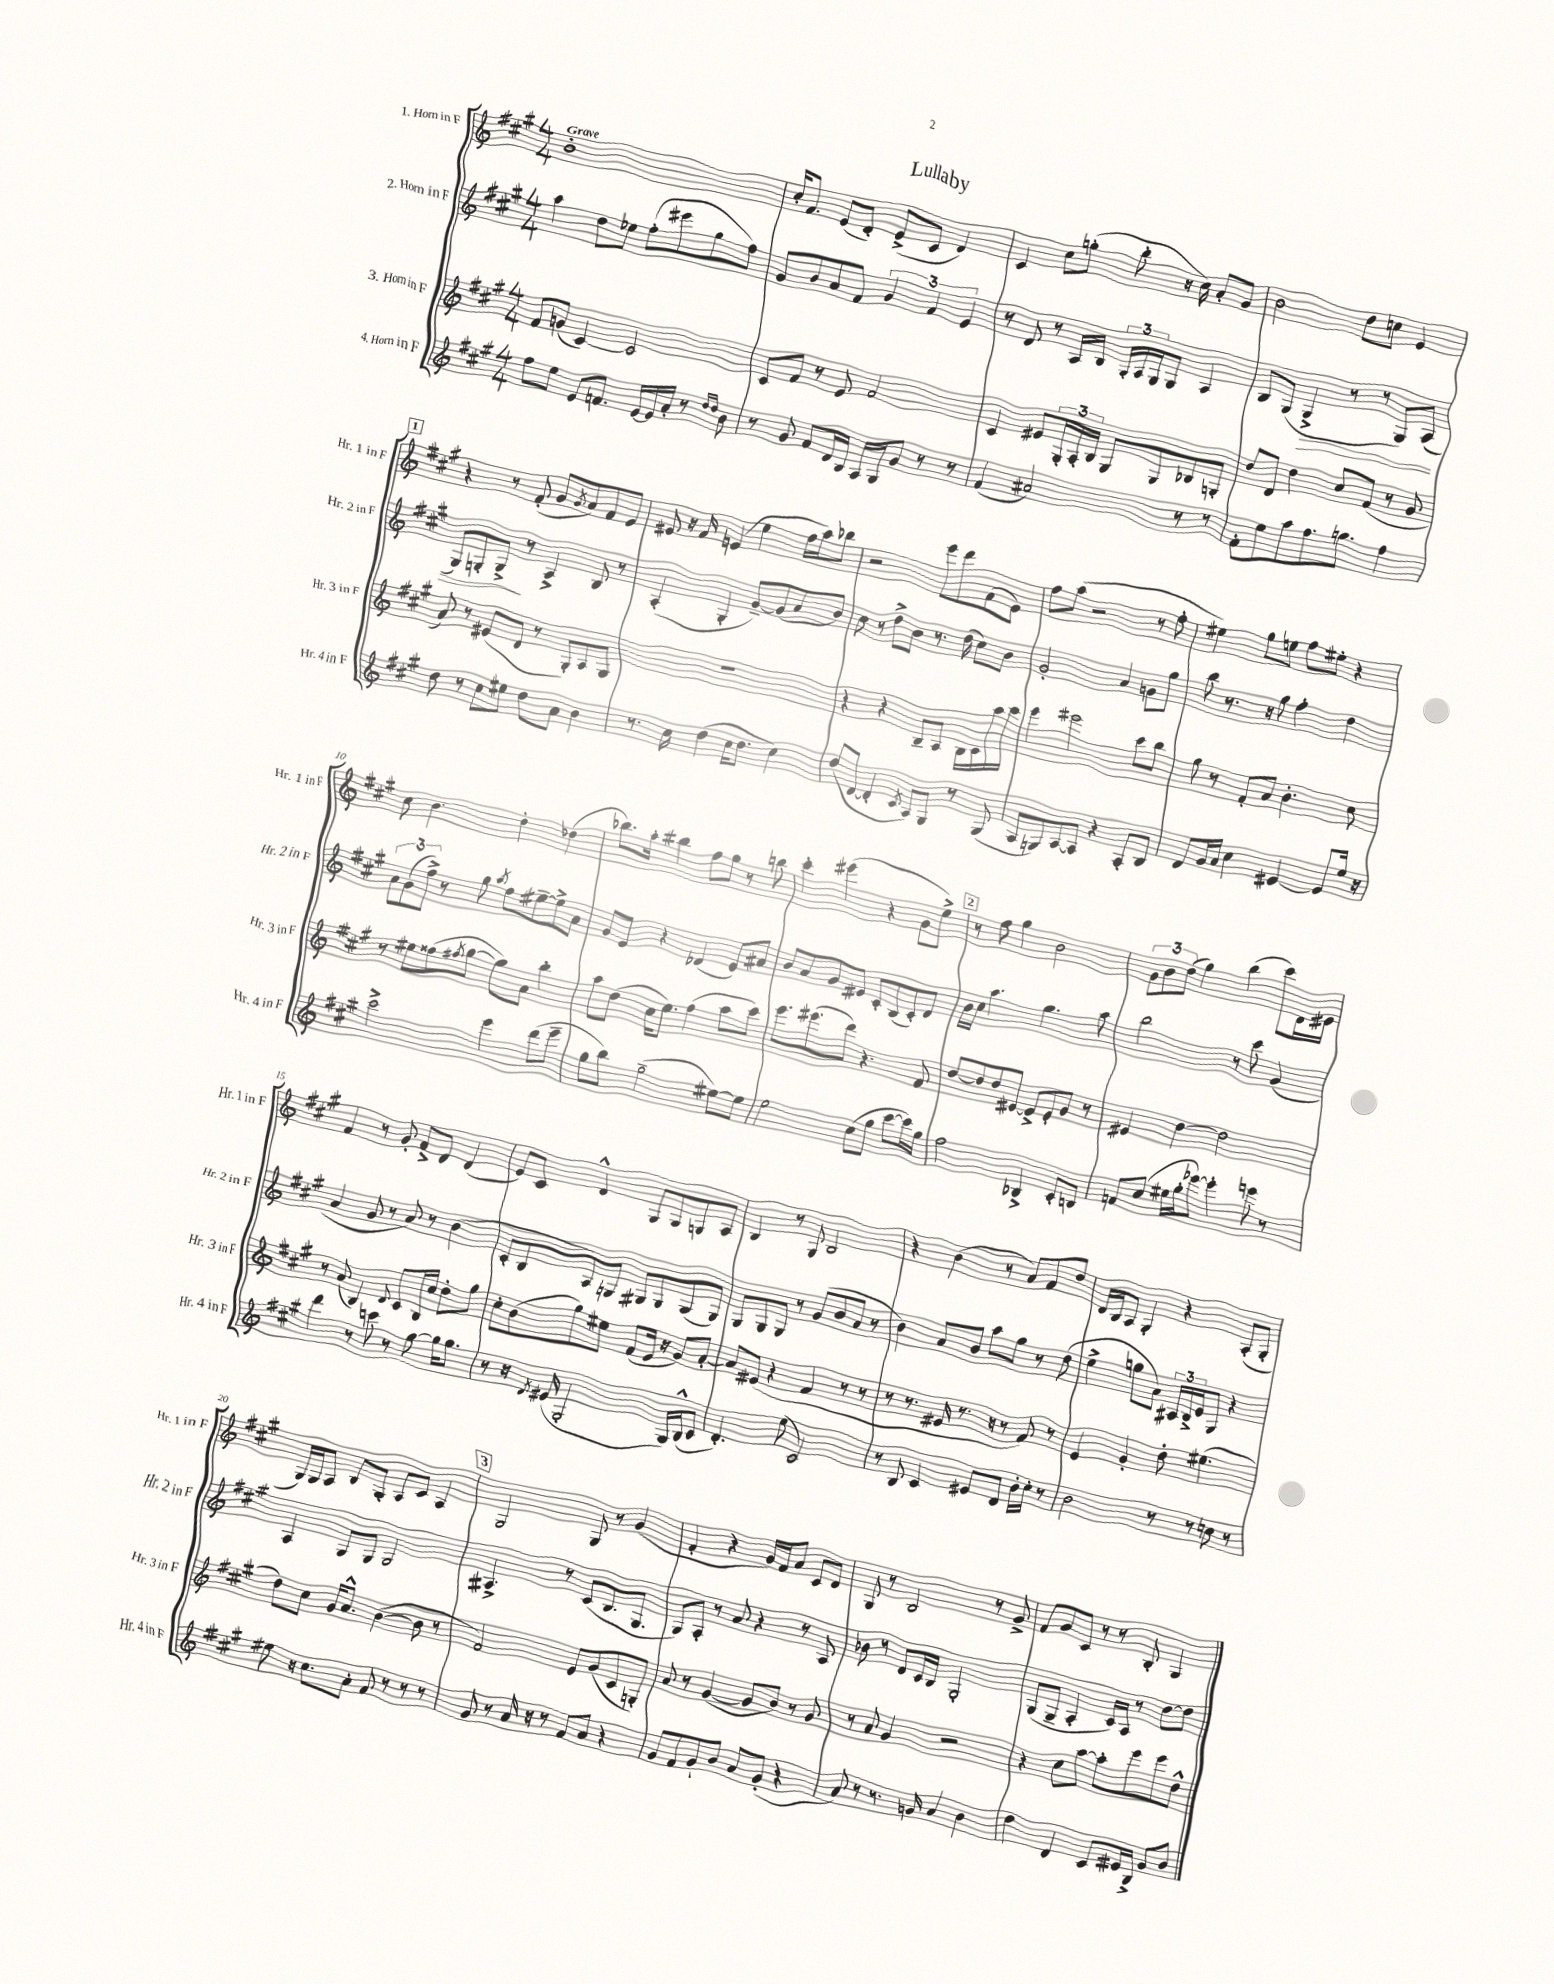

**kern	**kern	**kern	**dynam	**kern
*part4	*part3	*part2	*part2	*part1
*staff4	*staff3	*staff2	*staff2	*staff1
*I"4. Horn in F	*I"3. Horn in F	*I"2. Horn in F	*	*I"1. Horn in F
*I'Hr. 4 in F	*I'Hr. 3 in F	*I'Hr. 2 in F	*	*I'Hr. 1 in F
*clefG2	*clefG2	*clefG2	*	*clefG2
*k[f#c#g#]	*k[f#c#g#]	*k[f#c#g#]	*	*k[f#c#g#]
*M4/4	*M4/4	*M4/4	*	*M4/4
=1	=1	=1	=1	=1
!	!	!	!	!LO:TX:a:B:t=Grave
8ff#\L	8f#/L	4aa\	.	1b'
8ee\J	(8gn/J	.	.	.
8e/L	[4c#/)	8dd\L	.	.
8.fn/J	.	8ee-X\J	.	.
.	2c#/]	(8ff#'\L	.	.
[16e/LL	.	.	.	.
16e/]	.	8eee#X\	.	.
16a'/JJ	.	.	.	.
8r	.	8gg#\	.	.
16qqdd/LL	.	.	.	.
16qqdd/JJ	.	.	.	.
8b\	.	8ff#\J)	.	.
=2	=2	=2	=2	=2
8r	8c#/L	8g#/L	.	16cc#'/KL
.	.	.	.	8.f#/J
8g#/	8f#/J	8b/	.	.
8f#/L	8r	8a/	.	(8e/L
16d/L	8e/	8f#/J	.	8d'/J)
16B/JJ	.	.	.	.
16A/LL	2f#/	6g#/	.	(8e^/L
16G#/J	.	.	.	.
8g#/J	.	.	.	8c#/J
.	.	6f#/	.	.
8r	.	.	.	4d/)
.	.	6e/	.	.
8r	.	.	.	.
=3	=3	=3	=3	=3
(4f#/	4c#/	8r	.	4c#/
.	.	8d/	.	.
2a#X/)	8e#X/L	8r	.	8cc#\L
.	24G#'/L	16A/LL	.	(8ggn'\J
.	24A'/	.	.	.
.	.	16B/JJ	.	.
.	24B/JJ	.	.	.
.	8G#/L	24G#'/LL	.	8bb'\
.	.	24A/	.	.
.	.	24G#/J	.	.
.	8G#/	8G#/J	.	16r
.	.	.	.	16cc#\)
8r	8B-X/	4A/	.	8a'/L
8r	8Gn'/J	.	.	8g#/J
=4	=4	=4	=4	=4
8f#'\L	8dd/L	8B/L	.	2b\
8ee\	8d/J	(8G#/J	.	.
!	!	!	!LO:HP:b	!
8aa\	4dd\	4G#^/	>	.
8.ff#\	.	.	.	.
.	8cc#/L	8r	.	8dd\L
8.ggn\J	.	.	.	.
.	(8f#/J	8r	.	8ccn\J
4ff#\	8r	8G#/L)	.	4e/
.	8g#/	(8A/J	.	.
!!LO:LB:g=z
!!LO:REH:place=s1:t=1
=5	=5	=5	=5	=5
8dd\	8a/)	8G#/L)	.	4r
8r	8r	8Gn'/	.	.
8cc#\L	(8e#X/L	8G^/J	.	8r
8ee#X\J	8d/J	8r	]	(8f#'/
8dd\L	8r	4A^/	.	8g#/L
.	.	.	.	8qg#/
8a\J	8G#'/L)	.	.	8a/)
4b\	8A/	8B/	.	8f#/
.	8G#/J	8r	.	8e/J
=6	=6	=6	=6	=6
8.r	1r	(4A'/	.	8e#X/
.	.	.	.	16r
16cc#\	.	.	.	16f#/
(4dd\	.	4G#'/	.	(4en/
16cc#\KL	.	[8g#~/L)	.	4ee\
8.dd\J	.	.	.	.
.	.	(8g#/]	.	.
4cc#\)	.	8a/	.	16ff#\LL
.	.	.	.	16aa\J)
.	.	8b/J)	.	8bb-X\J
=7	=7	=7	=7	=7
(8dd/L	4r	8cc#\	.	2r
[8d/J	.	8r	.	.
4d'/]	4r	8dd^\L	.	.
.	.	8b\J	.	.
8qc#/	.	.	.	.
8A/L)	8B~/L	8.r	.	8eee\L
8G#/J	8A/J	.	.	8ddd\
.	.	(16dd\	.	.
8r	16B\LL	8cc#\L)	.	(8f#\
.	16c#\	.	.	.
(8G#/	16aa\	8b\J	.	8e\J)
.	16ccc#\JJ	.	.	.
=8	=8	=8	=8	=8
8A/L	4eee\	2g#'/	.	8ff#\L
8Gn/)	.	.	.	(8aa\J
[8A/	2eee#X\	.	.	2r
8A/J]	.	.	.	.
4r	.	4a/	.	.
8A'/L	8ccc#\L	8gn\L	.	8r
8B/J	8bb\J	8gg#\J	.	8ff#'\
=9	=9	=9	=9	=9
8d/L	8gg#\	8bb\	.	4ee#X\)
16g#/L	8r	8.r	.	.
16a/JJ	.	.	.	.
4cc#\	8f#'/L	.	.	8gg#\L
.	.	16r	.	.
.	8a/J	8gg#\	.	8een\J
[4e#X/	4.b'\	4ff#'\	.	8ff#\L
.	.	.	.	8ee#X'\J
8e#/L]	.	4dd\	.	4r
16ee/Jk	8cc#\	.	.	.
16r	.	.	.	.
!!LO:LB:g=z
=10	=10	=10	=10	=10
2ccc#^\	8r	12a\L	.	8cc#\
.	.	(12g#\	.	.
.	8ee#X\L	.	.	4.b\
.	.	12ff#^\J)	.	.
.	(8ff##X\	8r	.	.
.	8qff#X/	.	.	.
.	[8gg#\J	8gg#\	.	.
.	.	8qaa/	.	.
4eee\	8gg#\L])	8ff#\L	.	4dd'\
.	8a\J	[8ee#X~\	.	.
(8ddd\L	4bb'\	8ee#^\]	.	(4dd-X\
8eee~\J	.	8a\J	.	.
=11	=11	=11	=11	=11
8gg#\L	8aa\L	8g#/L	.	8.bb-X\L)
8bb\J)	(8dd\J	8e/J	.	.
.	.	.	.	16aa'\Jk
(2gg#~\	16cc#\KL	4r	.	4bb#X\
.	8.ee\J)	.	.	.
.	(4ff#\	(4d-X/	.	8ff#\L
.	.	.	.	8gg#\J
[8ee#X\L)	8aa\L	8e/L)	.	8r
8ee#\J]	8ccc#\J)	8a#X/J	.	8bbn\
=12	=12	=12	=12	=12
2ee\	8.eee\L	8b/L	.	4ccc#'\
.	.	8a/	.	.
.	(8.eee#X\	.	.	.
.	.	8g#/	.	(4eee#X\
.	8ddd\J)	8e#X/J	.	.
(8cc#\L	4.r	8c#'/L	.	4r
8gg#\J	.	(8B/	.	.
[8ccc#\L	.	8c#'/)	.	8g#\L
16ccc#\L])	8f#/	8d/J	.	8ee^\J)
16gg#\JJ	.	.	.	.
!!LO:REH:place=s1:t=2
=13	=13	=13	=13	=13
2ff#\	[8dd/L	16b\LL	.	8r
.	.	16cc#\JJ	.	.
.	8dd/]	4.aa\	.	8ff#\
.	8dd/	.	.	4gg#\
.	[8e#X/J	.	.	.
4B-X^/	8e#^/L]	4.gg#\	.	2b\
.	8e#'/	.	.	.
8c#'/L	8g#/J	.	.	.
8Bn/J	8r	8aa\	.	.
=14	=14	=14	=14	=14
8fn/L	4e#X/	2bb\	.	12g#\L
.	.	.	.	12b\
(8cc#/J	.	.	.	.
.	.	.	.	(12dd\J
16ee#X\LL	[4dd\	.	.	4gg#\)
16gg#'\J	.	.	.	.
[8eee-X\J)	.	.	.	.
4eee-'\]	2dd\]	8r	.	(4bb\
.	.	8ccc#\	.	.
8eeen\	.	(4g#/	.	8ccc#\L)
8r	.	.	.	16d\L
.	.	.	.	16e#X\JJ
!!LO:LB:g=z
=15	=15	=15	=15	=15
4ddd\	8r	4a/	.	4f#/
.	(8a/	.	.	.
8r	4B/)	8g#/	.	8r
8cccn\	.	8r	.	8g#'/
.	8qqd/	.	.	.
8r	8c#/L	8a/)	.	8f#^/L
[8gg#\	16B/L	8r	.	8d/J
.	16cc#/JJ	.	.	.
16gg#\KL]	8dd'\L	(4b\	.	(4d/
8.gg#\J	.	.	.	.
.	8gg#\J	.	.	.
=16	=16	=16	=16	=16
8r	8cc#'\L	8c#'/L	.	8e/L)
16r	(8b\	8B/	.	8c#/J
8qd/	.	.	.	.
(16e#X/	.	.	.	.
2G#'/	8gg#\)	8A/)	.	4d^^/
.	8ee#X\J	8Gn/J	.	.
.	(8f#/L	8G#X/L	.	8G#/L
.	16e/Jk	8G#/	.	8G#/
.	16r	.	.	.
16G#/LL)	8g#/L)	(8G#/	.	8Gn/
(16B^^/J	.	.	.	.
8c#/J	[8a'/J	8G#/J)	.	8A/J
=17	=17	=17	=17	=17
4.d'/)	8a/L]	8G#/L	.	4B/
.	(8e#X/J	8G#/	.	.
.	4r	8G#/J	.	8r
(8ee\	.	8r	.	8G#/
2c#/)	4f#/	(8g#/L	.	2B/
.	.	8b/	.	.
.	8r	8a/J	.	.
.	8r	8r	.	.
=18	=18	=18	=18	=18
8r	8r	4b\)	.	4r
8B/	8.r	.	.	.
4c#/	.	8a/L	.	(4b\
.	16e#X/	.	.	.
.	8.r	8b/J	.	.
8e#X/L	.	8aa\L	.	8r
.	16r	.	.	.
8d/J	8r	8gg#\J	.	8a/L)
16b'\LL	8f#/)	8r	.	8f#/
16cc#'\JJ	.	.	.	.
8r	8r	(8dd\	.	8dd/J
=19	=19	=19	=19	=19
2b\	4e/	4ee^\	.	16d/LL
.	.	.	.	16B/J
.	.	.	.	8A/J
.	4g#'/	8ggn\L	.	4G#'/
.	.	8a\J)	.	.
8r	8dd'\	24A#X/LL	.	4r
.	.	24B^/	.	.
.	.	24e/J	.	.
8r	(4.ee#X\	8G#/J	.	.
8ccn\	.	4r	.	(8A'/L
8r	.	.	.	8G#'/J
!!LO:LB:g=z
=20	=20	=20	=20	=20
8ee#X\	8dd\L)	4A/	.	16G#/LL)
.	.	.	.	16G#/J
16r	8cc#\J	.	.	8A/J
8.cc#\L	.	.	.	.
.	16g#/KL	8G#/L	.	8B/L
.	8.a^^/J	.	.	.
8a'\J	.	8G#/J	.	8G#'/J
8f#/	([4b\	2G#/	.	8A/L
8r	.	.	.	8c#/J
8r	8b\]	.	.	4A/
8r	8r	.	.	.
!!LO:REH:place=s1:t=3
=21	=21	=21	=21	=21
8g#/	2f#/)	4.A#X^/	.	2G#/
8r	.	.	.	.
16a/	.	.	.	.
16r	.	.	.	.
8r	.	8r	.	.
8f#/L	8e/L	(8c#/L	.	8G#/
8a/J	(8g#/	8.B/	.	8r
4r	8c#/	.	.	(4g#/
.	.	8.G#/J	.	.
.	8Gn'/J)	.	.	.
=22	=22	=22	=22	=22
8g#/L	8a/	8G#/L)	.	4f#'/
8f#/	8r	8A'/J	.	.
8g#`/	([4g#/	8r	.	4r
8b/J	.	8a/	.	.
8a/L	8g#/L]	4r	.	16g#/LL)
.	.	.	.	16f#/J
(8g#'/J	8b/J)	.	.	8a/J
4r	8r	8r	.	8c#/L
.	8g#/	8A/	.	8d/J
=23	=23	=23	=23	=23
8a/)	8r	8b-X\	.	8G#/
8r	8a/	8r	.	8r
8.r	4g#/	8d/L	.	2B/
.	.	16c#/L	.	.
16gn/	.	16B/JJ	.	.
4a/	2r	2G#'/	.	.
4b\	.	.	.	8r
.	.	.	.	8g#^/
=24	=24	=24	=24	=24
4dd\	4r	(8G#/L	.	8f#/L
.	.	8G#~/J	.	8g#/
4d/	8cc#\L	4A'/	.	8c#/J
.	[8aa\J	.	.	8r
8c#/L	8aa'\L]	16c#/LL)	.	8r
.	.	16A/JJ	.	.
16e#X/L	8eee\	8r	.	8B'/
16B^/JJ	.	.	.	.
8g#/L	8eee\	[8dd\L	.	4G#/
8b/J	8dd^^\J	8dd\J]	.	.
==	==	==	==	==
*-	*-	*-	*-	*-
